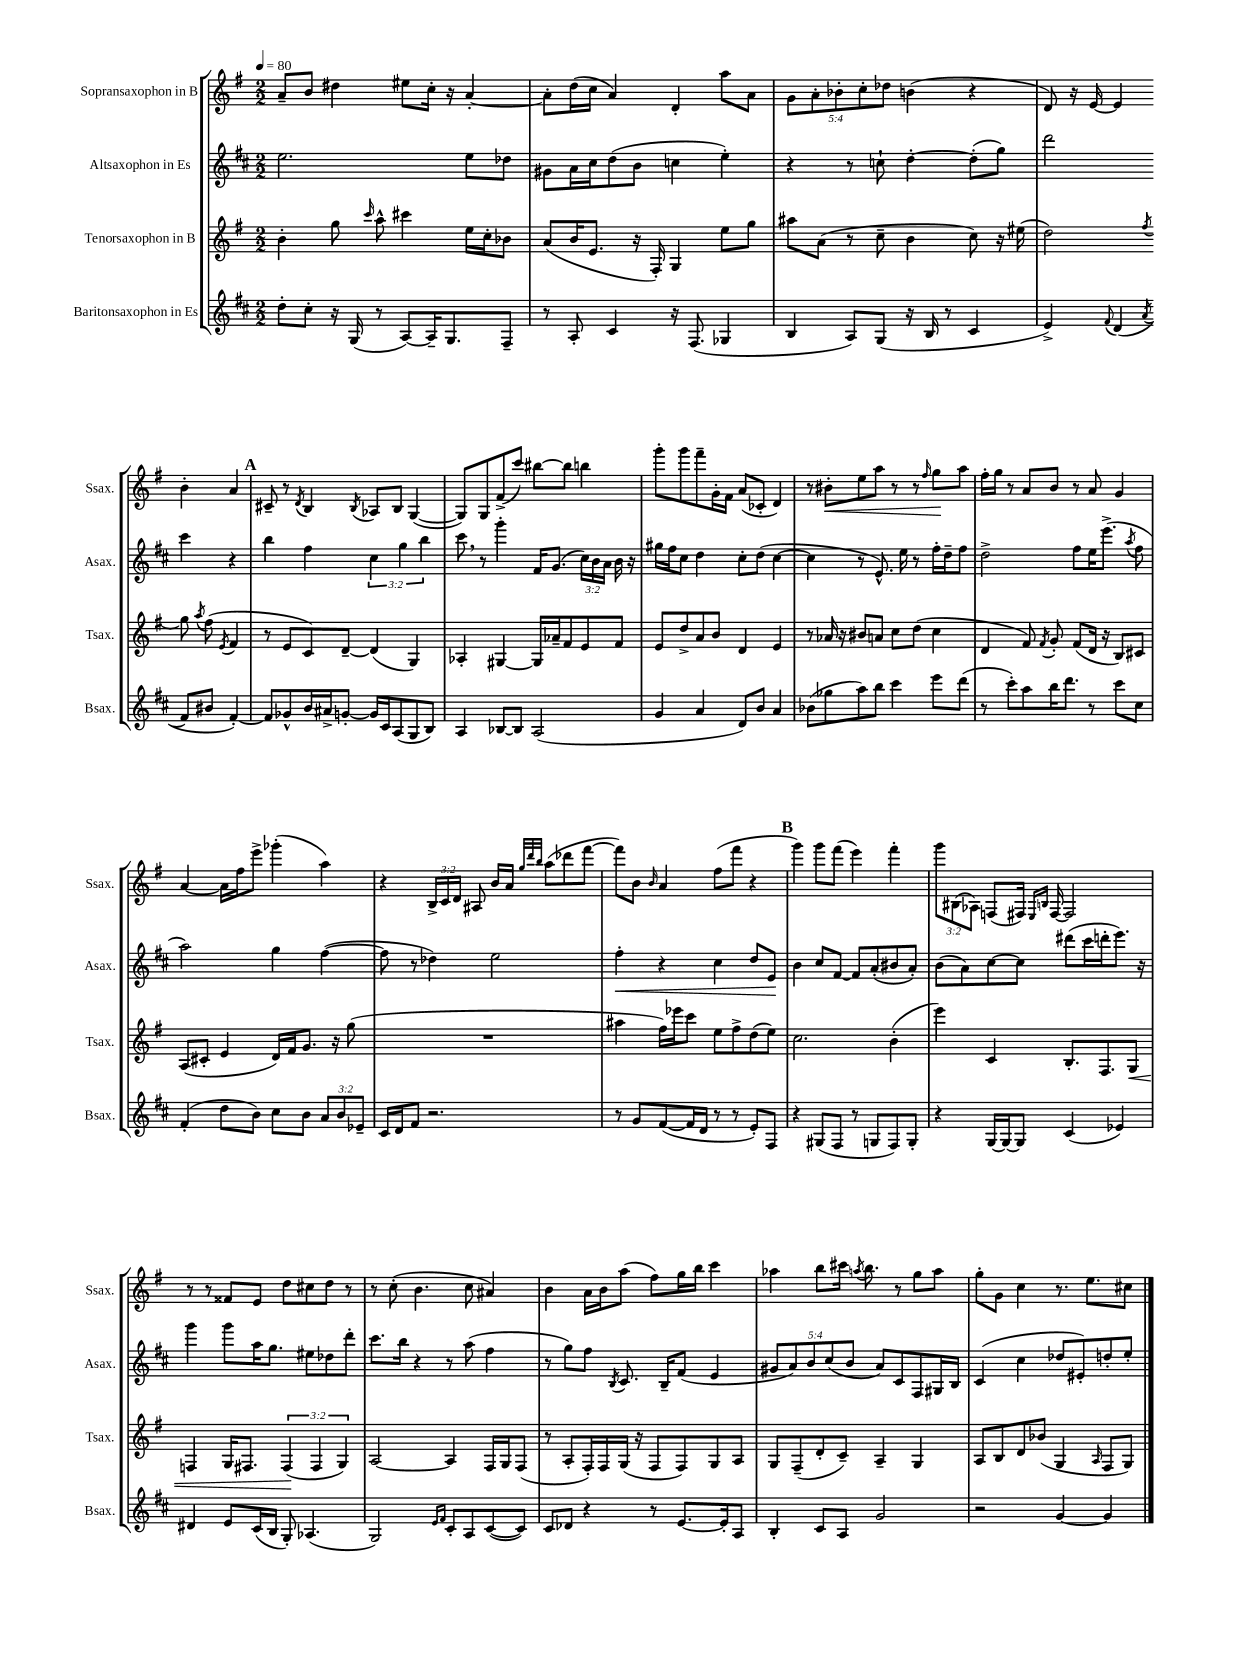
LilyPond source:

<<
\new StaffGroup <<
\new Staff = "s0" \with { instrumentName = "Sopransaxophon in B" shortInstrumentName = "Ssax." } {
    \clef treble \key g \major \numericTimeSignature \time 2/2 \override Staff.TupletNumber.text = #tuplet-number::calc-fraction-text \tempo 4 = 80
    \autoBeamOff a'8[-- b'8] dis''4 eis''8[ c''16]-. r16 a'4~-. |
    a'8[-. d''16( c''16] a'4) d'4-. a''8[ a'8] |
    \tuplet 5/4 { g'8[ a'8-. bes'8-. c''8-. des''8] } b'4( r4 |
    d'8) r16 e'16~ e'4 b'4-. a'4 |
    \mark \markup { \bold "A" } cis'8-- r8 \acciaccatura { d'8 } b4 \acciaccatura { b8 } aes8[ b8] g4~( |
    g8[) g8 fis'8->( c'''8]) bis''8[~ bis''8] b''4 |
    g'''8[-. g'''8 fis'''8-- g'16-. fis'16] a'8[( ces'8]-. d'4) |
    r8 bis'8[-.\< e''8 a''8] r8 r8 \grace { fis''16 } g''8[\! a''8] |
    fis''16[-. g''16] r8 a'8[ b'8] r8 a'8 g'4 |
    a'4~ a'16[ fis''16 e'''8]-> ges'''4-.( a''4) |
    r4 \tuplet 3/2 { b16[-> c'16 d'16] } ais8 b'16[ a'16] \grace { g''32[ d'''32 b''32] } a''8[( des'''8 fis'''8]~ |
    fis'''8[) b'8] \grace { b'16 } a'4 fis''8[( fis'''8] r4 |
    \mark \markup { \bold "B" } g'''4) g'''8[ fis'''8]( e'''4) fis'''4-. |
    \tuplet 3/2 { g'''8[ bis8( aes8]) } f8[( fis16]) \grace { e16[ b16] } fis16~ fis2 |
    r8 r8 fisis'8[ e'8] d''8[ cis''8 d''8] r8 |
    r8 c''8-.( b'4. c''8 ais'4) |
    b'4 a'16[ b'16 a''8]( fis''8[) g''16 b''16] c'''4 |
    aes''4 b''8[ cis'''16] \acciaccatura { a''8 } b''8. r8 g''8[ a''8] |
    g''8[-. g'8] c''4 r8. e''8.[ cis''8] \bar "|." |
}
\new Staff = "s1" \with { instrumentName = "Altsaxophon in Es" shortInstrumentName = "Asax." } {
    \clef treble \key d \major \numericTimeSignature \time 2/2 \override Staff.TupletNumber.text = #tuplet-number::calc-fraction-text
    \autoBeamOff e''2. e''8[ des''8] |
    gis'8[ a'16 cis''16 d''8( b'8] c''4 e''4-.) |
    r4 r8 c''8-! d''4~-. d''8[-.( g''8]) |
    d'''2 cis'''4 r4 |
    \mark \markup { \bold "A" } b''4 fis''4 \tuplet 3/2 { cis''4 g''4 b''4 } |
    cis'''8 \breathe r8 g'''4-. fis'16[ g'8.]( \tuplet 3/2 { cis''16[) b'16 a'16] } b'16 r16 |
    gis''16[ fis''16 cis''8] d''4 cis''8[-. d''8]( cis''4~ |
    cis''4 r8 e'8.-^) e''16 r8 fis''16[-. d''16-- fis''8] |
    d''2-> fis''8[ e''16 e'''8.]->( \acciaccatura { a''8 } fis''8 |
    a''2) g''4 fis''4~( |
    fis''8 r8 des''4) e''2 |
    fis''4-.\< r4 cis''4 d''8[ e'8]\! |
    \mark \markup { \bold "B" } b'4 cis''8[ fis'8]~ fis'8[ a'8-.( bis'8 a'8]-.) |
    b'8[( a'8) cis''8~ cis''8] dis'''8[( cis'''16 d'''16-. e'''8.]) r16 |
    g'''4 g'''8[ a''16 g''8.] eis''8[ des''8 d'''8]-. |
    cis'''8.[ b''16] r4 r8 a''8( fis''4 |
    r8 g''8[) fis''8] \acciaccatura { b8 } cis'8. b16[-- fis'8]( e'4 |
    \tuplet 5/4 { gis'8[ a'8) b'8 cis''8( b'8] } a'8[) cis'8 fis8 gis16 b16] |
    cis'4( cis''4 des''8[ eis'8-.) d''8-. e''8]-. \bar "|." |
}
\new Staff = "s2" \with { instrumentName = "Tenorsaxophon in B" shortInstrumentName = "Tsax." } {
    \clef treble \key g \major \numericTimeSignature \time 2/2 \override Staff.TupletNumber.text = #tuplet-number::calc-fraction-text
    \autoBeamOff b'4-. g''8 \grace { c'''16 } a''8-^ cis'''4 e''16[ c''16-. bes'8] |
    a'8[( b'16 e'8.] r16 fis16-.) g4 e''8[ g''8] |
    ais''8[ a'8]( r8 c''8-- b'4 c''8) r16 eis''16( |
    d''2) \acciaccatura { fis''8 } g''8 \acciaccatura { a''8 } fis''8( \acciaccatura { e'8 } fis'4 |
    \mark \markup { \bold "A" } r8 e'8[ c'8) d'8]~-- d'4( g4) |
    aes4-. gis4~ gis16[ aes'16-- fis'8 e'8 fis'8] |
    e'8[ d''8-> a'8 b'8] d'4 e'4 |
    r8 aes'16 r16 bis'8[ a'8] c''8[ d''8]( c''4 |
    d'4 fis'8) \acciaccatura { fis'8 } g'8-. fis'8[( d'16] r16 b8[) cis'8] |
    a8[( cis'8]-. e'4 d'16[) fis'16 g'8.] r16 g''8( |
    R1 |
    ais''4 fis''16[) ees'''16 c'''8] e''8[ fis''8-> d''8( e''8]) |
    \mark \markup { \bold "B" } c''2. b'4-.( |
    e'''4) c'4 b8.[-. fis8. g8]\< |
    f4 g16[ fis8.] \tuplet 3/2 { fis4\!( fis4 g4) } |
    a2~ a4 fis16[ g16 fis8]( |
    r8 a8[-. fis16-.) fis16 g16]( r16 fis8[ fis8) g8 a8] |
    g8[ fis8--( d'8-. c'8]--) a4-- g4 |
    a8[ b8 d'8 bes'8]( g4 \grace { a16 } fis8[ g8]) \bar "|." |
}
\new Staff = "s3" \with { instrumentName = "Baritonsaxophon in Es" shortInstrumentName = "Bsax." } {
    \clef treble \key d \major \numericTimeSignature \time 2/2 \override Staff.TupletNumber.text = #tuplet-number::calc-fraction-text
    \autoBeamOff d''8[-. cis''8]-. r16 g16( r8 a8[~) a16-- g8. fis8]-- |
    r8 a8-. cis'4 r16 fis8.( ges4 |
    b4 a8[) g8]( r16 b16 r8 cis'4 |
    e'4->) \appoggiatura { fis'8 } d'4( \acciaccatura { a'8 } fis'8[ bis'8] fis'4~-.) |
    \mark \markup { \bold "A" } fis'8[ ges'8-^ b'16 ais'16-> g'8]~-. g'16[ cis'16 a8( g8 b8]) |
    a4 bes8[~ bes8] a2( |
    g'4 a'4 d'8[) b'8] a'4 |
    bes'8[( ges''8 a''8) b''8] cis'''4 e'''8[ d'''8]( |
    r8 cis'''8[-.) a''8 b''16 d'''8.] r8 cis'''8[ cis''8] |
    fis'4-.( d''8[ b'8]) cis''8[ b'8] \tuplet 3/2 { a'8[ b'8 ees'8]-- } |
    cis'16[ d'16 fis'8] r2. |
    r8 g'8[ fis'8~( fis'16 d'16] r8 r8 e'8[-.) fis8] |
    \mark \markup { \bold "B" } r4 gis8[( fis8] r8 g8[ fis8) g8]-. |
    r4 g16[~ g16~ g8] cis'4( ees'4) |
    dis'4 e'8[ cis'16( b16] g8-.) aes4.( |
    g2) \grace { e'16[ fis'16] } cis'8[-. a8 cis'8~( cis'8]) |
    cis'8[ des'8] r4 r8 e'8.[~ e'16-. a8] |
    b4-. cis'8[ a8] g'2 |
    r2 g'4~ g'4 \bar "|." |
}
>>
>>
\layout { \context { \Score \remove "Bar_number_engraver" } }
